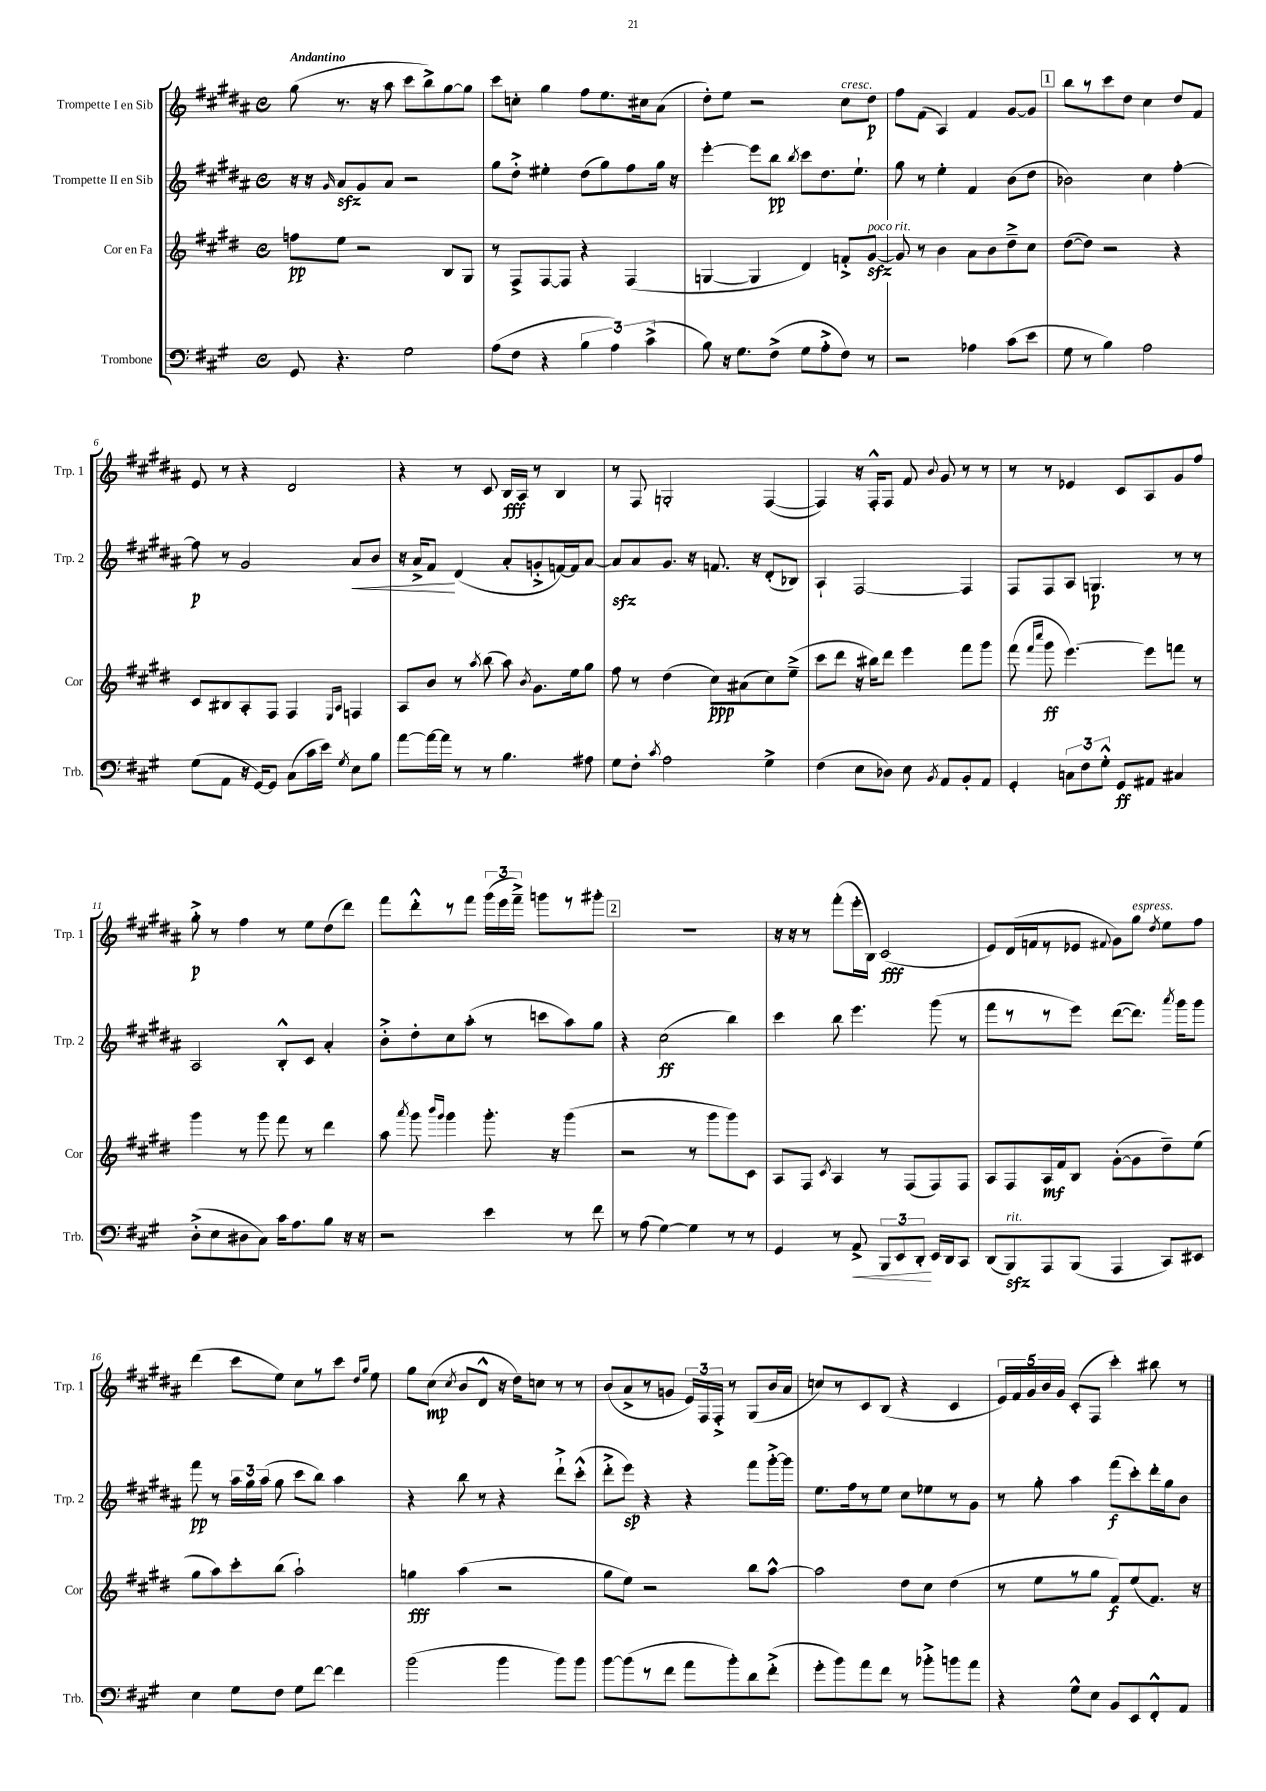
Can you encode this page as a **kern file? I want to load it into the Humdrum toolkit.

**kern	**kern	**kern	**kern
*staff4	*staff3	*staff2	*staff1
*clefF4	*clefG2	*clefG2	*clefG2
*k[f#c#g#]	*k[f#c#g#d#]	*k[f#c#g#d#a#]	*k[f#c#g#d#a#]
*M4/4	*M4/4	*M4/4	*M4/4
*met(c)	*met(c)	*met(c)	*met(c)
8GG#	8ff	16r	(8gg#
.	.	16r	.
.	.	16qqg#	.
4.r	8ee	8a#	8.r
.	2r	8g#	.
.	.	.	16r
.	.	8a#	8aa#
2G#	.	2r	8ccc#
.	.	.	8bb^)
.	8B	.	[8gg#
.	8G#	.	8gg#]
=	=	=	=
(8A	8r	8gg#	8ccc#
8F#	8F#^	8dd#'^	8cc'
4r	[8F#	4ee#'	4gg#
.	8F#]	.	.
6B	4r	(8dd#	8ff#
.	.	8gg#)	8.ee
6A)	.	.	.
.	(4F#	8ff#	.
.	.	.	16cc#
(6c#^	.	.	.
.	.	16gg#	(8a#
.	.	16r	.
=	=	=	=
8B)	[4G	[4eee'	8dd#')
16r	.	.	8ee
8.G#	.	.	.
.	4G]	8eee]	2r
(8F#^	.	8bb	.
.	.	8qbb	.
8G#	4d#)	8ccc#	.
8A'^	.	8.dd#	.
8F#)	8f'^	.	8cc#
.	.	8.ee`	.
8r	[8g#	.	8dd#
=	=	=	=
2r	8g#]	8gg#	8ff#
.	8r	8r	(8f#
.	4b	4ee'	4A#)
4A-	8a	4f#	4f#
.	8b	.	.
(8c#	8dd#~^	(8b	[8g#
8e	8cc#	8dd#	8g#]
=	=	=	=
8G#	([8dd#	2b-)	8bb
8r	8dd#])	.	8r
4B)	2r	.	8ccc#
.	.	.	8dd#
2A	.	4cc#	4cc#
.	4r	[4ff#'	8dd#
.	.	.	8f#
=	=	=	=
(8G#	8c#	8ff#]	8e
8AA	8B#	8r	8r
16r	8A'	2g#	4r
[16GG#)	.	.	.
8GG#]	8F#	.	.
(8C#	4F#	.	2d#
16c#	.	.	.
16e)	.	.	.
.	16qqE	.	.
8qG#	16qqA	.	.
8E	4F	8a#	.
8B	.	8b	.
=	=	=	=
[8a	8A	16r	4r
.	.	16a#^	.
16a_	8b	8f#	.
16a]	.	.	.
8r	8r	(4d#	8r
.	8qaa	.	.
8r	(8bb	.	8c#
4.B	8aa)	8a#'	16B
.	.	.	16A#
.	8qb	.	.
.	8.g#	8g'^	8r
.	.	[16f)	4B
.	16ee	16f]	.
8A#	8gg#	[8a#	.
=	=	=	=
8G#	8ff#	8a#]	8r
8F#'	8r	8a#	8F#
8qc#	.	.	.
2A	(4dd#	8.g#	2G'
.	.	16r	.
.	8cc#)	8.f	.
.	(8a#	.	.
.	.	16r	.
4G#^	8cc#)	(8d#'	([4F#
.	(8ee~^	8B-)	.
=	=	=	=
(4F#	8ccc#	4A#`	4F#])
.	8ddd#	.	.
8E	16r	[2F#	16r
.	16bb#)	.	16F#'^^
8D-)	8ddd#	.	8F#
8E	4eee	.	8f#
8qBB	.	.	8qqb
8AA	.	.	8g#
8BB'	8fff#	4F#]	8r
8AA	8ggg#	.	8r
=	=	=	=
4GG#'	(8fff#	8F#	8r
.	16qqfff#	.	.
.	16qqcccc#	.	.
.	8ggg#	8F#	8r
12C	[4.eee)	8A#	4e-
12F#	.	.	.
.	.	4.G	.
12G#'^^	.	.	.
8GG#	.	.	8c#
8AA#	8eee]	.	8A#
4C#	8fff	8r	8g#
.	8r	8r	8ff#
=	=	=	=
(8D'^	4ggg#	2A#	8gg#'^
8E	.	.	8r
8D#	8r	.	4ff#
8C#)	8ggg#	.	.
16c#	8fff#	8B'^^	8r
8.A	.	.	.
.	8r	8c#	8ee
8B	4ddd#	4a#'	(8dd#
16r	.	.	8ddd#)
16r	.	.	.
=	=	=	=
2r	8aa	8b'^	8fff#
.	8qaaa	.	.
.	8ggg#	8dd#'	8ddd#'^^
.	16qqbbb	.	.
.	16qqggg#	.	.
.	4ggg#	8cc#	8r
.	.	(8aa#'	8fff#
4e	8.ggg#'	8r	(24ggg#
.	.	.	24eee
.	.	.	24fff#~^)
.	.	8ccc	8ggg
.	16r	.	.
8r	(4ggg#	8aa#)	8r
8f#	.	8gg#	8ggg#'
=	=	=	=
8r	2r	4r	1r
(8A	.	.	.
[4G#)	.	(2cc#	.
4G#]	8r	.	.
.	8ggg#	.	.
8r	8ggg#)	4bb)	.
8r	8c#	.	.
=	=	=	=
4GG#	8A	4ccc#	16r
.	.	.	16r
.	8F#	.	8r
.	8qc#	.	.
8r	4A	8bb	(8fff#'
8AA^	.	4.eee	16eee'
.	.	.	16B)
12BBB	8r	.	(2c#
12EE	.	.	.
.	(8F#	.	.
12DD'	.	.	.
16EE	8F#)	(8ggg#	.
16DD	.	.	.
8CC#	8F#	8r	.
=	=	=	=
(8DD	8A	8fff#	8e)
8BBB)	8F#	8r	(16d#
.	.	.	16f
8AAA	16A	8r	8r
.	16f#	.	.
(8BBB	8B	8eee)	8e-
.	.	.	8qqf#
4AAA	([8g#'	([8ddd#	8g#)
.	8g#]	8.ddd#])	8gg#
.	.	.	8qdd#
8CC#)	8dd#~)	.	8ee
.	.	8qaaa#	.
.	.	16ggg#	.
8EE#	(8ee	8ggg#	8ff#
=	=	=	=
4E	8gg#	8fff#	(4ddd#
.	8aa)	8r	.
8G#	8ccc#'	24aa#	8ccc#
.	.	24gg#	.
.	.	(24aa#	.
8F#	(8bb	8gg#	8ee)
8G#	2aa`)	8ccc#	8cc#
[8f#	.	8bb)	8r
4f#]	.	4aa#	8ccc#
.	.	.	16qqdd#
.	.	.	16qqgg#
.	.	.	8ee
=	=	=	=
(2b	4gg	4r	8gg#
.	.	.	(8cc#
.	.	.	8qcc#
.	(4aa	8bb	8b
.	.	8r	8d#^^
4b	2r	4r	16r
.	.	.	16dd#)
.	.	.	8cc
8b)	.	8ddd#`^	8r
8b	.	(8ccc#'^^	8r
=	=	=	=
[8b	8gg#	8ddd#'^	(8b
(8b]	8ee)	8eee)	8a#^
8r	2r	4r	8r
8f#	.	.	8g
8a	.	4r	24e)
.	.	.	24F#
.	.	.	24F#'^
8b')	.	.	8r
8d	8bb	8fff#	(8G#
(8f#'^	[8aa^^	[16ggg#'^	16b
.	.	16ggg#]	16a#
=	=	=	=
8g#'	2aa]	8.ee	8cc)
8b)	.	.	8r
.	.	16ff#	.
8a	.	8r	8c#
8f#	.	8ee	(8B
8r	8dd#	8cc#	4r
8b-'^	8cc#	8ee-	.
8b	(4dd#	8r	4c#
8a	.	8g#	.
=	=	=	=
4r	8r	8r	20e)
.	.	.	20f#
.	.	.	20g#
.	8ee	8gg#'	.
.	.	.	20b
.	.	.	20g#
8G#^^	8r	4aa#	(8c#'
8E	8gg#	.	8F#
8BB	8f#)	(8fff#	4ccc#')
8EE	(8ee	8ccc#')	.
8FF#'^^	8.f#)	16ddd#'	8bb#
.	.	16gg#	.
8AA	.	8b	8r
.	16r	.	.
==	==	==	==
*-	*-	*-	*-
